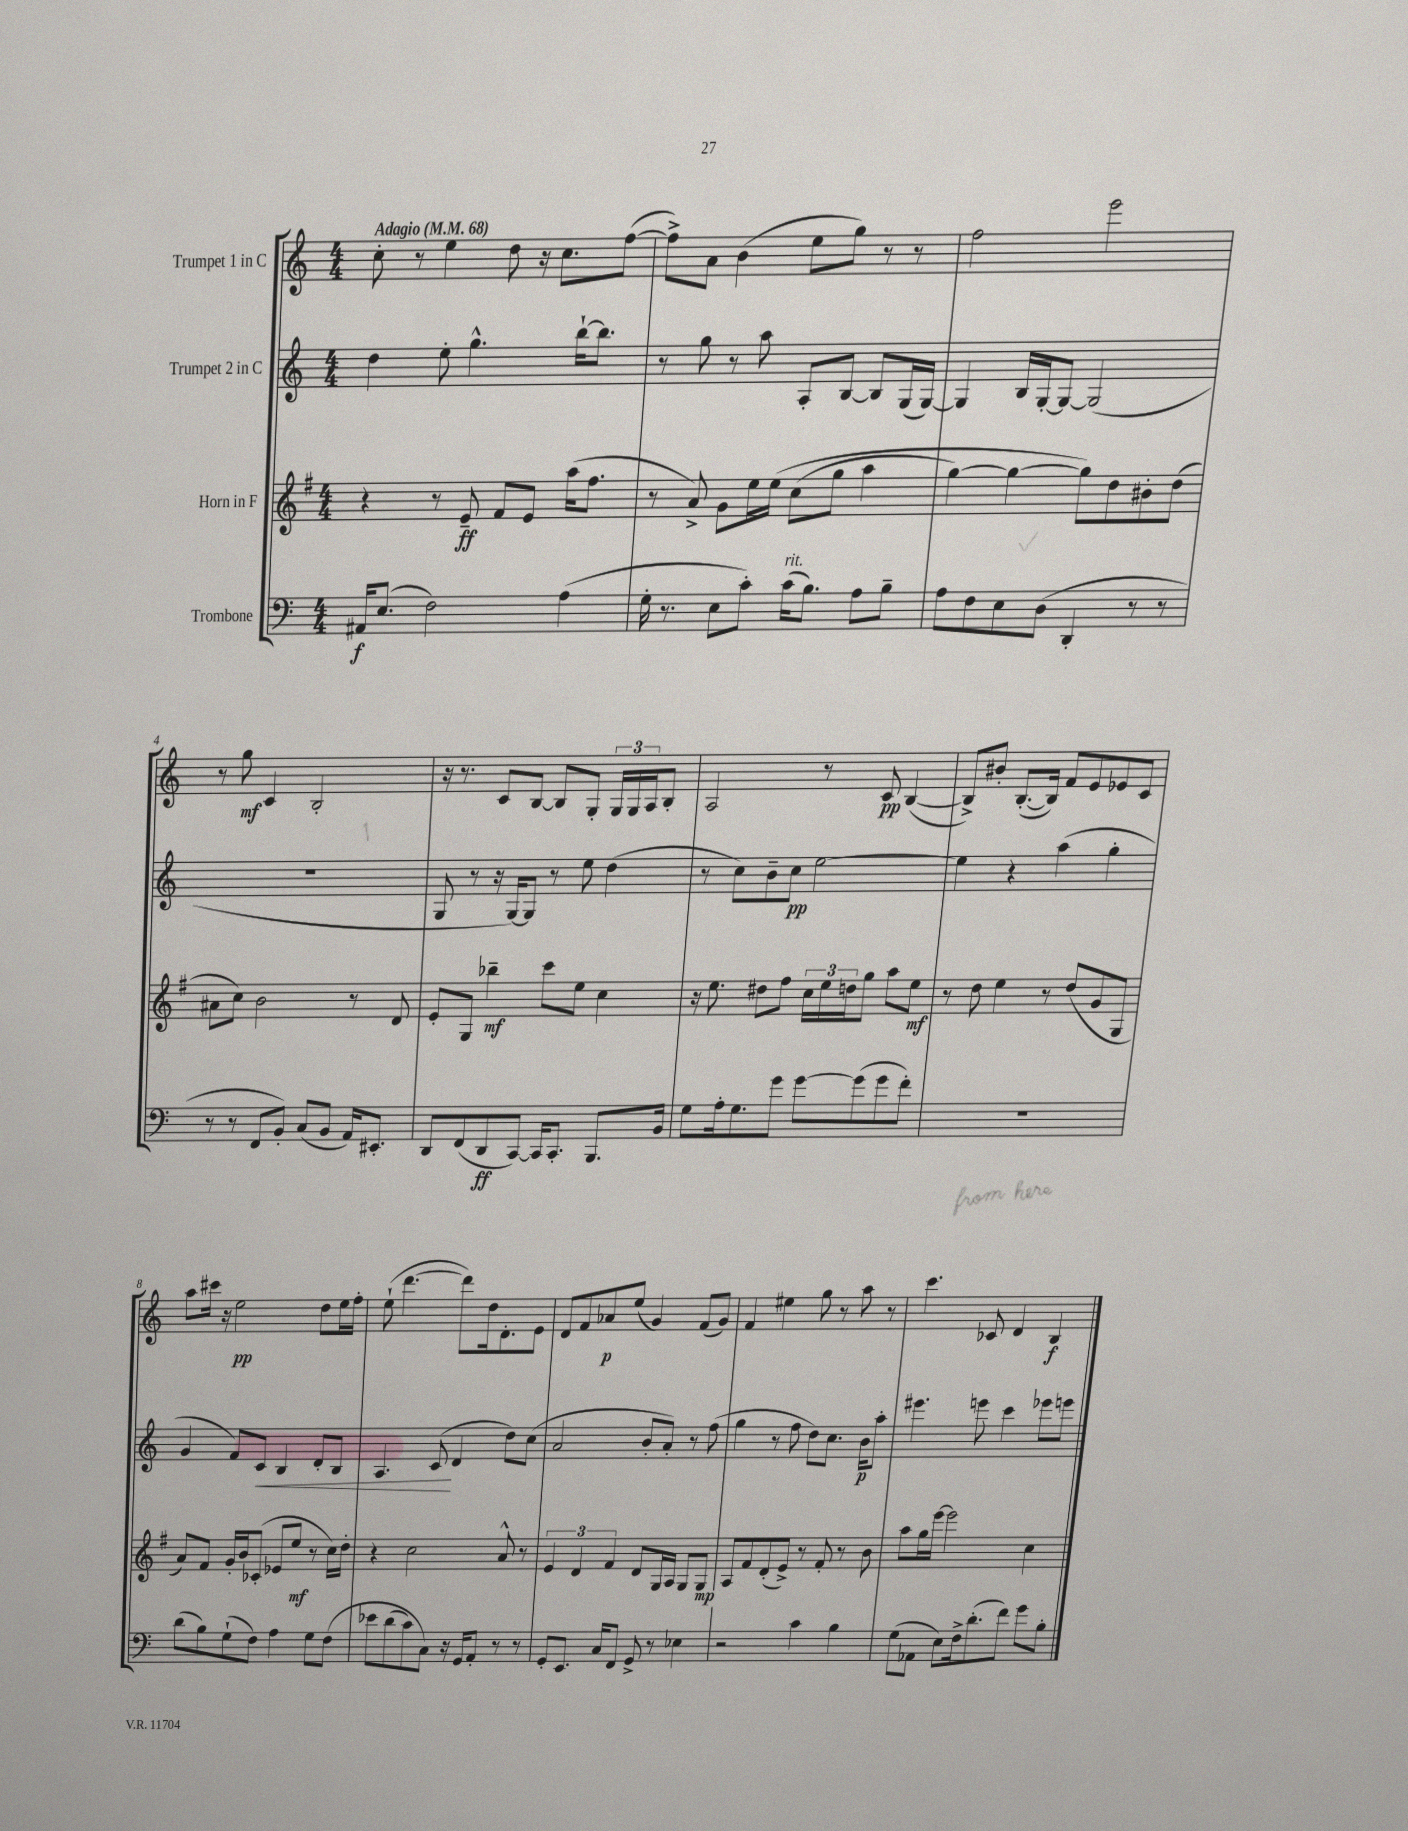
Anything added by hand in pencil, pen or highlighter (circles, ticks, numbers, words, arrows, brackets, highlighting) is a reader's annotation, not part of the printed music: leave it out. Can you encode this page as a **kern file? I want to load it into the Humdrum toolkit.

**kern	**dynam	**kern	**dynam	**kern	**dynam	**kern	**dynam
*part4	*part4	*part3	*part3	*part2	*part2	*part1	*part1
*staff4	*staff4	*staff3	*staff3	*staff2	*staff2	*staff1	*staff1
*I"Trombone	*	*I"Horn in F	*	*I"Trumpet 2 in C	*	*I"Trumpet 1 in C	*
*clefF4	*	*clefG2	*	*clefG2	*	*clefG2	*
*k[]	*	*k[f#]	*	*k[]	*	*k[]	*
*M4/4	*	*M4/4	*	*M4/4	*	*M4/4	*
*MM68	*	*MM68	*	*MM68	*	*MM68	*
=1	=1	=1	=1	=1	=1	=1	=1
!	!	!	!	!	!	!LO:TX:a:B:t=Adagio	!
16AA#X/KL	f	4r	.	4dd\	.	8cc'\	.
(8.E/J	.	.	.	.	.	.	.
.	.	.	.	.	.	8r	.
2F\)	.	8r	.	8ee'\	.	4ee\	.
.	.	8e~/	ff	4.gg^^\	.	.	.
.	.	8f#/L	.	.	.	8dd\	.
.	.	8e/J	.	.	.	16r	.
.	.	.	.	.	.	8.cc\L	.
(4A\	.	(16aa\KL	.	[16bb`\KL	.	.	.
.	.	8.ff#\J	.	8.bb\J]	.	.	.
.	.	.	.	.	.	([8ff\J	.
=2	=2	=2	=2	=2	=2	=2	=2
16G'\	.	8r	.	8r	.	8ff^\L])	.
8.r	.	.	.	.	.	.	.
.	.	8a^/)	.	8gg\	.	8a\J	.
8E\L	.	8g\L	.	8r	.	(4b\	.
8c'\J)	.	16ee\L	.	8aa\	.	.	.
.	.	(16ee\JJ	.	.	.	.	.
!LO:TX:a:i:t=rit.	!	!	!	!	!	!	!
(16c\KL	.	(8cc\L	.	8A'/L	.	8ee\L	.
8.B\J)	.	.	.	.	.	.	.
.	.	8gg\J	.	[8B/J	.	8gg\J)	.
8A\L	.	4aa\	.	8B/L]	.	8r	.
8B~\J	.	.	.	(16G/L	.	8r	.
.	.	.	.	[16G/JJ)	.	.	.
=3	=3	=3	=3	=3	=3	=3	=3
8A\L	.	[4gg\)	.	4G/]	.	2ff\	.
8F\	.	.	.	.	.	.	.
8E\	.	4gg\_	.	16B/LL	.	.	.
.	.	.	.	[16G'/J	.	.	.
(8D\J	.	.	.	8G/J_	.	.	.
4DD'/	.	8gg\L])	.	(2G/]	.	2eee\	.
.	.	8dd\	.	.	.	.	.
8r	.	8b#X'\	.	.	.	.	.
8r	.	(8dd\J	.	.	.	.	.
!!LO:LB:g=z
=4	=4	=4	=4	=4	=4	=4	=4
8r	.	8a#X\L	.	1r	.	8r	.
8r	.	8cc\J)	.	.	.	8gg\	mf
8FF/L	.	2b\	.	.	.	4c/	.
8BB'/J)	.	.	.	.	.	.	.
(8C/L	.	.	.	.	.	2B'/	.
8BB/J	.	.	.	.	.	.	.
16AA/KL)	.	8r	.	.	.	.	.
8.EE#X'/J	.	.	.	.	.	.	.
.	.	8d/	.	.	.	.	.
=5	=5	=5	=5	=5	=5	=5	=5
8DD/L	.	8e'/L	.	8G/	.	16r	.
.	.	.	.	.	.	8.r	.
(8FF/	.	8G/J	.	8r	.	.	.
8DD/	ff	4bb-X~\	mf	16r	.	8c/L	.
.	.	.	.	[16G/KL)	.	.	.
[8CC/J)	.	.	.	8G/J]	.	[8B/J	.
16CC/KL]	.	8ccc\L	.	8r	.	8B/L]	.
8.CC'/J	.	.	.	.	.	.	.
.	.	8ee\J	.	8ee\	.	8G'/J	.
8.BBB/L	.	4cc\	.	(4dd\	.	24G/LL	.
.	.	.	.	.	.	24G/	.
.	.	.	.	.	.	24A/J	.
.	.	.	.	.	.	8B'/J	.
16BB/Jk	.	.	.	.	.	.	.
=6	=6	=6	=6	=6	=6	=6	=6
8G\L	.	16r	.	8r	.	2A/	.
.	.	8.ee\	.	.	.	.	.
16A'\k	.	.	.	8cc\L)	.	.	.
8.G\	.	.	.	.	.	.	.
.	.	8dd#X\L	.	8b~\	.	.	.
8g\J	.	8ff#\J	.	8cc\J	pp	.	.
[8g\L	.	24cc\LL	.	[2ee\	.	8r	.
.	.	24ee\	.	.	.	.	.
.	.	24ddn\J	.	.	.	.	.
(8g\]	.	8gg\J	.	.	.	8c/	pp
8g\	.	8aa\L	.	.	.	([4B/	.
8f'\J)	.	8ee\J	mf	.	.	.	.
=7	=7	=7	=7	=7	=7	=7	=7
1r	.	8r	.	4ee\]	.	8B^/L])	.
.	.	8dd\	.	.	.	8b#X'/J	.
.	.	4ee\	.	4r	.	([8.B'/L	.
.	.	.	.	.	.	16B/Jk])	.
.	.	8r	.	(4aa\	.	8f/L	.
.	.	(8dd/L	.	.	.	8e/	.
.	.	8g/	.	4gg'\	.	8e-X/	.
.	.	8G/J	.	.	.	8c/J	.
!!LO:LB:g=z
=8	=8	=8	=8	=8	=8	=8	=8
(8d\L	.	8a/L)	.	4g/	.	8aa\L	.
8B\)	.	8f#/J	.	.	.	16ccc#X\Jk	.
.	.	.	.	.	.	16r	.
(8G`\	.	16g'/LL	.	8f/L)	.	2ee\	pp
.	.	16b/J	.	.	.	.	.
!	!	!	!	!	!LO:HP:b	!	!
8F\J)	.	(8c-X'/J	.	8c/J	<	.	.
4A\	.	8e-X/L	.	4B/	.	.	.
.	.	8ee/J	mf	.	.	.	.
8G\L	.	8r	.	8d'/L	.	8dd\L	.
(8F\J	.	16cc\LL)	.	8B/J	.	16ee\L	.
.	.	16dd'\JJ	.	.	.	16ff'\JJ	.
=9	=9	=9	=9	=9	=9	=9	=9
8e-X\L	.	4r	.	4.A/	.	(8ee`\	.
(8d\	.	.	.	.	.	[4.ddd\	.
8c\)	.	2cc\	.	.	.	.	.
8C\J)	.	.	.	(8c/	.	.	.
16r	.	.	.	4d/	[	8ddd\L])	.
16GG/KL	.	.	.	.	.	.	.
8AA'/J	.	.	.	.	.	16dd\k	.
.	.	.	.	.	.	8.d'\	.
8r	.	8a^^/	.	8dd\L)	.	.	.
8r	.	8r	.	(8cc\J	.	8e\J	.
=10	=10	=10	=10	=10	=10	=10	=10
8GG'/L	.	6e/	.	2a/	.	8d/L	.
8.EE/J	.	.	.	.	.	8f/	.
.	.	6d/	.	.	.	.	.
.	.	.	.	.	.	8a-X/	p
16C/KL	.	.	.	.	.	.	.
.	.	6f#/	.	.	.	.	.
8FF/J	.	.	.	.	.	(8ee/J	.
8GG^/	.	8d/L	.	8b'/L	.	4g/)	.
8r	.	16G/L	.	8a'/J)	.	.	.
.	.	16A/JJ	.	.	.	.	.
4E-X\	.	8G/L	.	8r	.	(8f/L	.
.	.	8G/J	mp	(8ff\	.	8g/J)	.
=11	=11	=11	=11	=11	=11	=11	=11
2r	.	8A/L	.	4gg\	.	4f/	.
.	.	8f#/	.	.	.	.	.
.	.	(8d'/	.	8r	.	4ee#X\	.
.	.	8e^/J)	.	8ff\	.	.	.
4c\	.	8r	.	8dd\L)	.	8gg\	.
.	.	8f#'/	.	8.cc\J	.	8r	.
4B\	.	8r	.	.	.	8aa\	.
.	.	.	.	16b\KL	p	.	.
.	.	8b\	.	8aa'\J	.	8r	.
=12	=12	=12	=12	=12	=12	=12	=12
(8G\L	.	8aa\L	.	4.eee#X\	.	4.ccc\	.
8AA-X\J	.	16gg\L	.	.	.	.	.
.	.	[16eee\JJ	.	.	.	.	.
8E\L)	.	2eee\]	.	.	.	.	.
16F^\k	.	.	.	8eeen\	.	8c-X/	.
(8.d'\	.	.	.	.	.	.	.
.	.	.	.	4ccc\	.	4d/	.
8f\J)	.	.	.	.	.	.	.
8g\L	.	4cc\	.	8eee-X\L	.	4B/	f
8B'\J	.	.	.	8eeen\J	.	.	.
==	==	==	==	==	==	==	==
*-	*-	*-	*-	*-	*-	*-	*-
